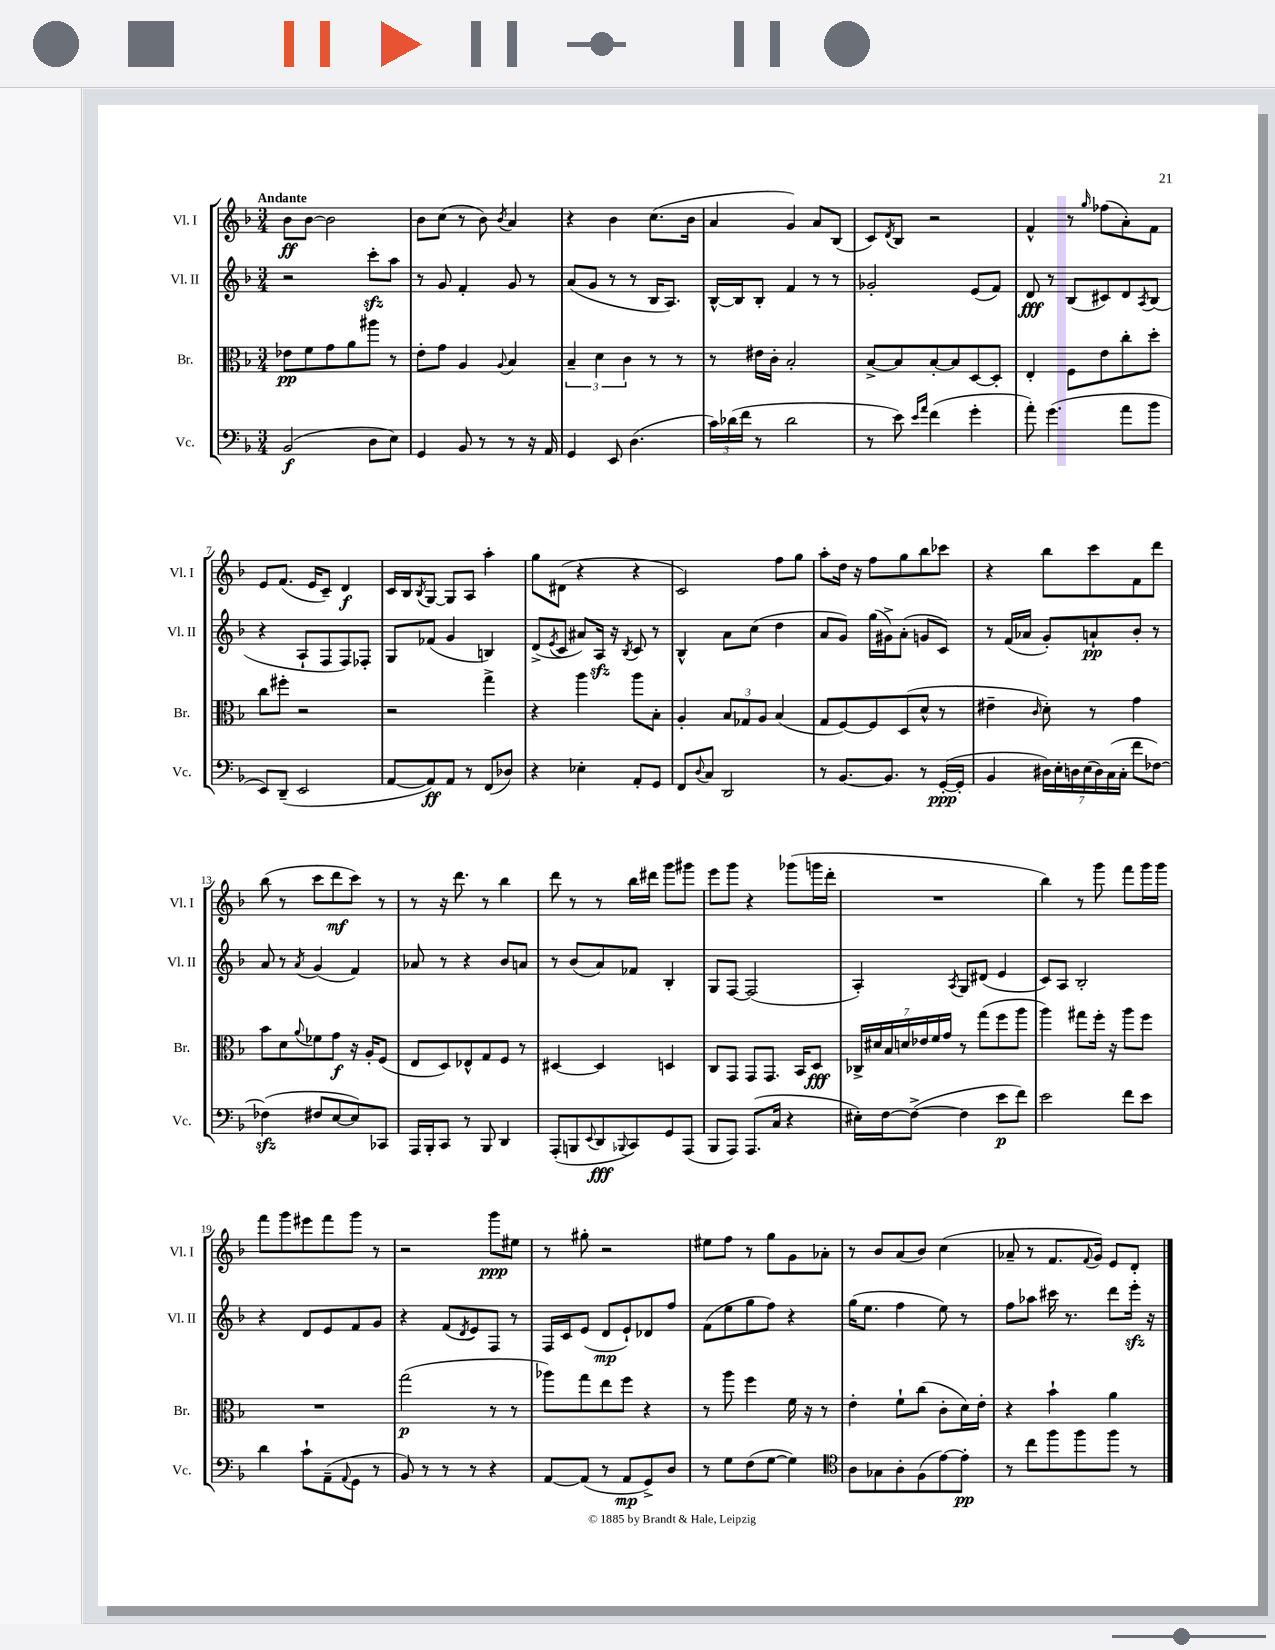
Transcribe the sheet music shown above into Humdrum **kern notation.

**kern	**dynam	**kern	**dynam	**kern	**dynam	**kern	**dynam
*part4	*part4	*part3	*part3	*part2	*part2	*part1	*part1
*staff4	*staff4	*staff3	*staff3	*staff2	*staff2	*staff1	*staff1
*I"Vc.	*	*I"Br.	*	*I"Vl. II	*	*I"Vl. I	*
*I'Vc.	*	*I'Br.	*	*I'Vl. II	*	*I'Vl. I	*
*clefF4	*	*clefC3	*	*clefG2	*	*clefG2	*
*k[b-]	*	*k[b-]	*	*k[b-]	*	*k[b-]	*
*M3/4	*	*M3/4	*	*M3/4	*	*M3/4	*
=1	=1	=1	=1	=1	=1	=1	=1
!	!	!	!	!	!	!LO:TX:a:B:t=Andante	!
(2BB-/	f	8e-X\L	pp	2r	.	8b-\L	ff
.	.	8f\	.	.	.	[8b-\J	.
.	.	8g\	.	.	.	2b-\]	.
.	.	8a\	.	.	.	.	.
8D\L	.	8aa#X\J	.	8ccczz'\L	.	.	.
8E\J)	.	8r	.	8aa\J	.	.	.
=2	=2	=2	=2	=2	=2	=2	=2
4GG/	.	8e'\L	.	8r	.	8b-\L	.
.	.	8g\J	.	8g/	.	(8cc\J	.
8BB-/	.	4A/	.	4f'/	.	8r	.
8r	.	.	.	.	.	8b-\)	.
.	.	8qqA/	.	.	.	8qb-/	.
8r	.	4B-/	.	8g/	.	4a/	.
16r	.	.	.	8r	.	.	.
16AA/	.	.	.	.	.	.	.
=3	=3	=3	=3	=3	=3	=3	=3
4GG/	.	6B-~/	.	(8a/L	.	4r	.
.	.	.	.	8g/J	.	.	.
.	.	6d\	.	.	.	.	.
8EE/	.	.	.	8r	.	4b-\	.
.	.	6c\	.	.	.	.	.
(4.D\	.	.	.	8r	.	.	.
.	.	8r	.	16B-/KL	.	(8.cc\L	.
.	.	.	.	8.A/J)	.	.	.
.	.	8r	.	.	.	.	.
.	.	.	.	.	.	16b-\Jk	.
=4	=4	=4	=4	=4	=4	=4	=4
24c\LL)	.	8r	.	[16B-^^/LL	.	4a/	.
(24d-X\	.	.	.	.	.	.	.
.	.	.	.	16B-/J]	.	.	.
24f\JJ	.	.	.	.	.	.	.
8r	.	16e#X\LL	.	8B-'/J	.	.	.
.	.	16c'\JJ	.	.	.	.	.
2d-\	.	2B-'/	.	4f/	.	4g/)	.
.	.	.	.	8r	.	8a/L	.
.	.	.	.	8r	.	(8B-/J	.
=5	=5	=5	=5	=5	=5	=5	=5
8r	.	[8B-^/L	.	2g-X'/	.	8c/L)	.
.	.	.	.	.	.	8qd/	.
8e\)	.	8B-/]	.	.	.	8B-/J	.
16qqe/LL	.	.	.	.	.	.	.
16qqa/JJ	.	.	.	.	.	.	.
(4f\	.	[8B-'/	.	.	.	2r	.
.	.	8B-/]	.	.	.	.	.
4g'\	.	[8D/	.	(8e/L	.	.	.
.	.	8D'/J]	.	8f/J)	.	.	.
=6	=6	=6	=6	=6	=6	=6	=6
8a'\)	.	4E'/	.	8d/	fff	4f^^/	.
(4.g\	.	.	.	8r	.	.	.
.	.	8F\L	.	(8B-/L	.	8r	.
.	.	.	.	.	.	16qqgg/	.
.	.	8e\	.	8c#X/)	.	(8ff-X\L	.
8a\L	.	8cc'\	.	8d/	.	8a'\)	.
.	.	.	.	8qA/	.	.	.
8b-\J	.	8dd'\J	.	(8B-/J	.	8f\J	.
!!LO:LB:g=z
=7	=7	=7	=7	=7	=7	=7	=7
8EE/L)	.	8cc\L	.	4r	.	8e/L	.
(8DD~/J	.	8ff#X'\J	.	.	.	(8.f/J	.
2EE/	.	2r	.	8A`/L	.	.	.
.	.	.	.	.	.	16e/KL	.
.	.	.	.	8F/	.	8c~/J)	.
.	.	.	.	8F/)	.	4d/	f
.	.	.	.	8F-X'/J	.	.	.
=8	=8	=8	=8	=8	=8	=8	=8
[8AA/L	.	2r	.	8G/L	.	16c/LL	.
.	.	.	.	.	.	16B-/J	.
.	.	.	.	.	.	8qB-/	.
8AA/])	ff	.	.	(8f-X/J	.	[8G/J	.
8AA/J	.	.	.	4g/	.	8G/L]	.
8r	.	.	.	.	.	8A/J	.
(8FF/L	.	4gg^\	.	4Bn/)	.	4aa'\	.
8D-X/J)	.	.	.	.	.	.	.
=9	=9	=9	=9	=9	=9	=9	=9
4r	.	4r	.	(8d^/L	.	8gg\L	.
.	.	.	.	8qe/	.	.	.
.	.	.	.	8c/J	.	(8d#X\J	.
4E-X'\	.	4aa\	.	8a#X/L)	.	4r	.
.	.	.	.	16Azz/Jk	.	.	.
.	.	.	.	16r	.	.	.
.	.	.	.	8qB-/	.	.	.
8AA'/L	.	8aa\L	.	8c/	.	4r	.
8GG/J	.	8B-'\J	.	8r	.	.	.
=10	=10	=10	=10	=10	=10	=10	=10
8FF/L	.	4A'/	.	4B-^^/	.	2c/)	.
8qqD/	.	.	.	.	.	.	.
8C/J	.	.	.	.	.	.	.
2DD/	.	12B-/L	.	8a\L	.	.	.
.	.	12G-X/	.	.	.	.	.
.	.	.	.	(8cc\J	.	.	.
.	.	12A/J	.	.	.	.	.
.	.	(4B-/	.	4dd\	.	8ff\L	.
.	.	.	.	.	.	8gg\J	.
=11	=11	=11	=11	=11	=11	=11	=11
8r	.	8G/L	.	8a/L	.	8aa'\L	.
[8.BB-/L	.	[8F/)	.	8g/J)	.	16dd\Jk	.
.	.	.	.	.	.	16r	.
.	.	8F/]	.	(16gg\LL	.	8ff\L	.
8.BB-/J]	.	.	.	16g#X^\J)	.	.	.
.	.	(8D/	.	(8a'\J	.	8gg\	.
8r	.	8d^^/J	.	8gn/L	.	8bb-\	.
([16GG'/LL	ppp	8r	.	8c/J)	.	8ccc-X\J	.
16GG'/JJ]	.	.	.	.	.	.	.
=12	=12	=12	=12	=12	=12	=12	=12
4BB-/	.	4e#X~\	.	8r	.	4r	.
.	.	.	.	(16f/LL	.	.	.
.	.	.	.	16a-X/JJ	.	.	.
.	.	16qqc/	.	.	.	.	.
28D#X\LL)	.	8d'\)	.	8g'/L)	.	8bb-\L	.
28E'\	.	.	.	.	.	.	.
28Dn\	.	.	.	.	.	.	.
(28E\	.	.	.	.	.	.	.
.	.	8r	.	8an`/	pp	8ccc\	.
28D\)	.	.	.	.	.	.	.
(28C\	.	.	.	.	.	.	.
28C'\JJ	.	.	.	.	.	.	.
8f\L	.	4g\	.	8b-'/J	.	8f\	.
[8F-X\J)	.	.	.	8r	.	8ddd\J	.
!!LO:LB:g=z
=13	=13	=13	=13	=13	=13	=13	=13
(4F-Xzz\]	.	8b-\L	.	8a/	.	(8bb-\	.
.	.	8d\	.	8r	.	8r	.
.	.	8qqa/	.	8qa/	.	.	.
8F#X/L	.	8f-X\	.	(4g/	.	8ccc\L	.
[8E/	.	8g\J	f	.	.	8ddd\	mf
8E/])	.	16r	.	4f/)	.	8ccc\J)	.
.	.	16A'/KL	.	.	.	.	.
8CC-X/J	.	(8F/J	.	.	.	8r	.
=14	=14	=14	=14	=14	=14	=14	=14
16AAA/LL	.	8E/L	.	8a-X/	.	8r	.
16BBB-'/J	.	.	.	.	.	.	.
8CC/J	.	8D/)	.	8r	.	16r	.
.	.	.	.	.	.	8.ddd\	.
8r	.	8E-X^^/	.	4r	.	.	.
8BBB-/	.	8G/	.	.	.	8r	.
4DD/	.	8F/J	.	8b-/L	.	4bb-\	.
.	.	8r	.	8an/J	.	.	.
=15	=15	=15	=15	=15	=15	=15	=15
(8AAA'/L	.	[4D#X/	.	8r	.	8ddd\	.
8BBBn/	.	.	.	(8b-/L	.	8r	.
8qqEE/	.	.	.	.	.	.	.
8DD/	fff	4D#/]	.	8a/)	.	8r	.
8qqBBB-X/	.	.	.	.	.	.	.
8CC/)	.	.	.	8f-X/J	.	16bb-\LL	.
.	.	.	.	.	.	16ddd#X\JJ	.
8GG/	.	4Dn/	.	4B-'/	.	8ggg\L	.
(8AAA/J	.	.	.	.	.	8ggg#X\J	.
=16	=16	=16	=16	=16	=16	=16	=16
8BBB-/L	.	8C/L	.	8G/L	.	8eee\L	.
8AAA/J)	.	8GG/J	.	[8F/J	.	8ggg\J	.
(8.AAA/L	.	8GG/L	.	(2F/]	.	4r	.
.	.	8.GG/J	.	.	.	.	.
16C/Jk	.	.	.	.	.	.	.
4r	.	.	.	.	.	(8ggg-X\L	.
.	.	16BB-/KL	.	.	.	.	.
.	.	8D/J	fff	.	.	16gggn\L	.
.	.	.	.	.	.	16ddd'\JJ	.
=17	=17	=17	=17	=17	=17	=17	=17
16E#X'\LL)	.	28C-X^/LL	.	4A'/)	.	2.r	.
.	.	28d#X/	.	.	.	.	.
[16F\J	.	.	.	.	.	.	.
.	.	28B-/	.	.	.	.	.
.	.	28dn/	.	.	.	.	.
(8F^\J_	.	.	.	.	.	.	.
.	.	28e-X/	.	.	.	.	.
.	.	28f/	.	.	.	.	.
.	.	28g/JJ	.	.	.	.	.
.	.	.	.	8qA/	.	.	.
4F\]	.	8r	.	8G/L	.	.	.
.	.	(8gg\L	.	(8d#X/J	.	.	.
8e\L	p	8ff\	.	4e/	.	.	.
8f\J)	.	8aa\J	.	.	.	.	.
=18	=18	=18	=18	=18	=18	=18	=18
2e\	.	4aa\)	.	8c/L)	.	4bb-\)	.
.	.	.	.	8A/J	.	.	.
.	.	8gg#X\L	.	2B-'/	.	8r	.
.	.	16ff'\Jk	.	.	.	8ggg\	.
.	.	16r	.	.	.	.	.
8f\L	.	8aa\L	.	.	.	8fff\L	.
8e\J	.	8ff\J	.	.	.	16ggg\L	.
.	.	.	.	.	.	16ggg\JJ	.
!!LO:LB:g=z
=19	=19	=19	=19	=19	=19	=19	=19
4d\	.	2.r	.	4r	.	8fff\L	.
.	.	.	.	.	.	8ggg\	.
8c`\L	.	.	.	8d/L	.	8eee#X\	.
(8AA~\	.	.	.	8e/	.	8fff\	.
8qqAA/	.	.	.	.	.	.	.
8GG\J	.	.	.	8f/	.	8ggg\J	.
8r	.	.	.	8g/J	.	8r	.
=20	=20	=20	=20	=20	=20	=20	=20
8BB-/)	.	(2gg\	p	4r	.	2r	.
8r	.	.	.	.	.	.	.
8r	.	.	.	(8f/L	.	.	.
.	.	.	.	8qd/	.	.	.
8r	.	.	.	8e/)	.	.	.
4r	.	8r	.	8F/J	.	8ggg\L	ppp
.	.	8r	.	8r	.	8ee#X\J	.
=21	=21	=21	=21	=21	=21	=21	=21
[8AA/L	.	8aa-X\L)	.	16F/LL	.	8r	.
.	.	.	.	16c/J	.	.	.
(8AA/J]	.	8gg\	.	(8e/J	.	8gg#X'\	.
8r	.	8ee\	.	8d/L	mp	2r	.
8AA/L	mp	8ff\J	.	8e`/)	.	.	.
8GG^/)	.	4r	.	8d-X/	.	.	.
8D/J	.	.	.	8ff/J	.	.	.
=22	=22	=22	=22	=22	=22	=22	=22
8r	.	8r	.	(8f\L	.	8ee#X\L	.
8G\L	.	8aa\	.	8ee\	.	8ff\J	.
(8F\	.	4ff\	.	8gg\	.	8r	.
[8G\J	.	.	.	8ff\J)	.	8gg\L	.
4G\])	.	16f\	.	4r	.	8g\	.
.	.	16r	.	.	.	.	.
.	.	8r	.	.	.	8a-X'\J	.
=23	=23	=23	=23	=23	=23	=23	=23
*clefC4	*	*	*	*	*	*	*
8A\L	.	4e'\	.	(16gg\KL	.	8r	.
.	.	.	.	8.ee\J	.	.	.
8G-X\	.	.	.	.	.	8b-/L	.
8A'\	.	8f`\L	.	4ff\	.	(8a/	.
(8F\	.	(8cc\J	.	.	.	8b-/J)	.
[8e\)	.	8c'\L	.	8ee\)	.	(4cc\	.
8e'\J]	pp	16d\L)	.	8r	.	.	.
.	.	16e'\JJ	.	.	.	.	.
=24	=24	=24	=24	=24	=24	=24	=24
8r	.	4r	.	8ff\L	.	8a-X~/	.
8cc\L	.	.	.	8aa-X\J	.	8r	.
8ff\	.	4b-`\	.	16ccc#X\	.	8.f/L	.
.	.	.	.	8.r	.	.	.
8ff\	.	.	.	.	.	.	.
.	.	.	.	.	.	8qqf/	.
.	.	.	.	.	.	16g/Jk)	.
8ff\J	.	4a\	.	8ddd\L	.	8e/L	.
8r	.	.	.	16eeezz'\Jk	.	8d'/J	.
.	.	.	.	16r	.	.	.
==	==	==	==	==	==	==	==
*-	*-	*-	*-	*-	*-	*-	*-
